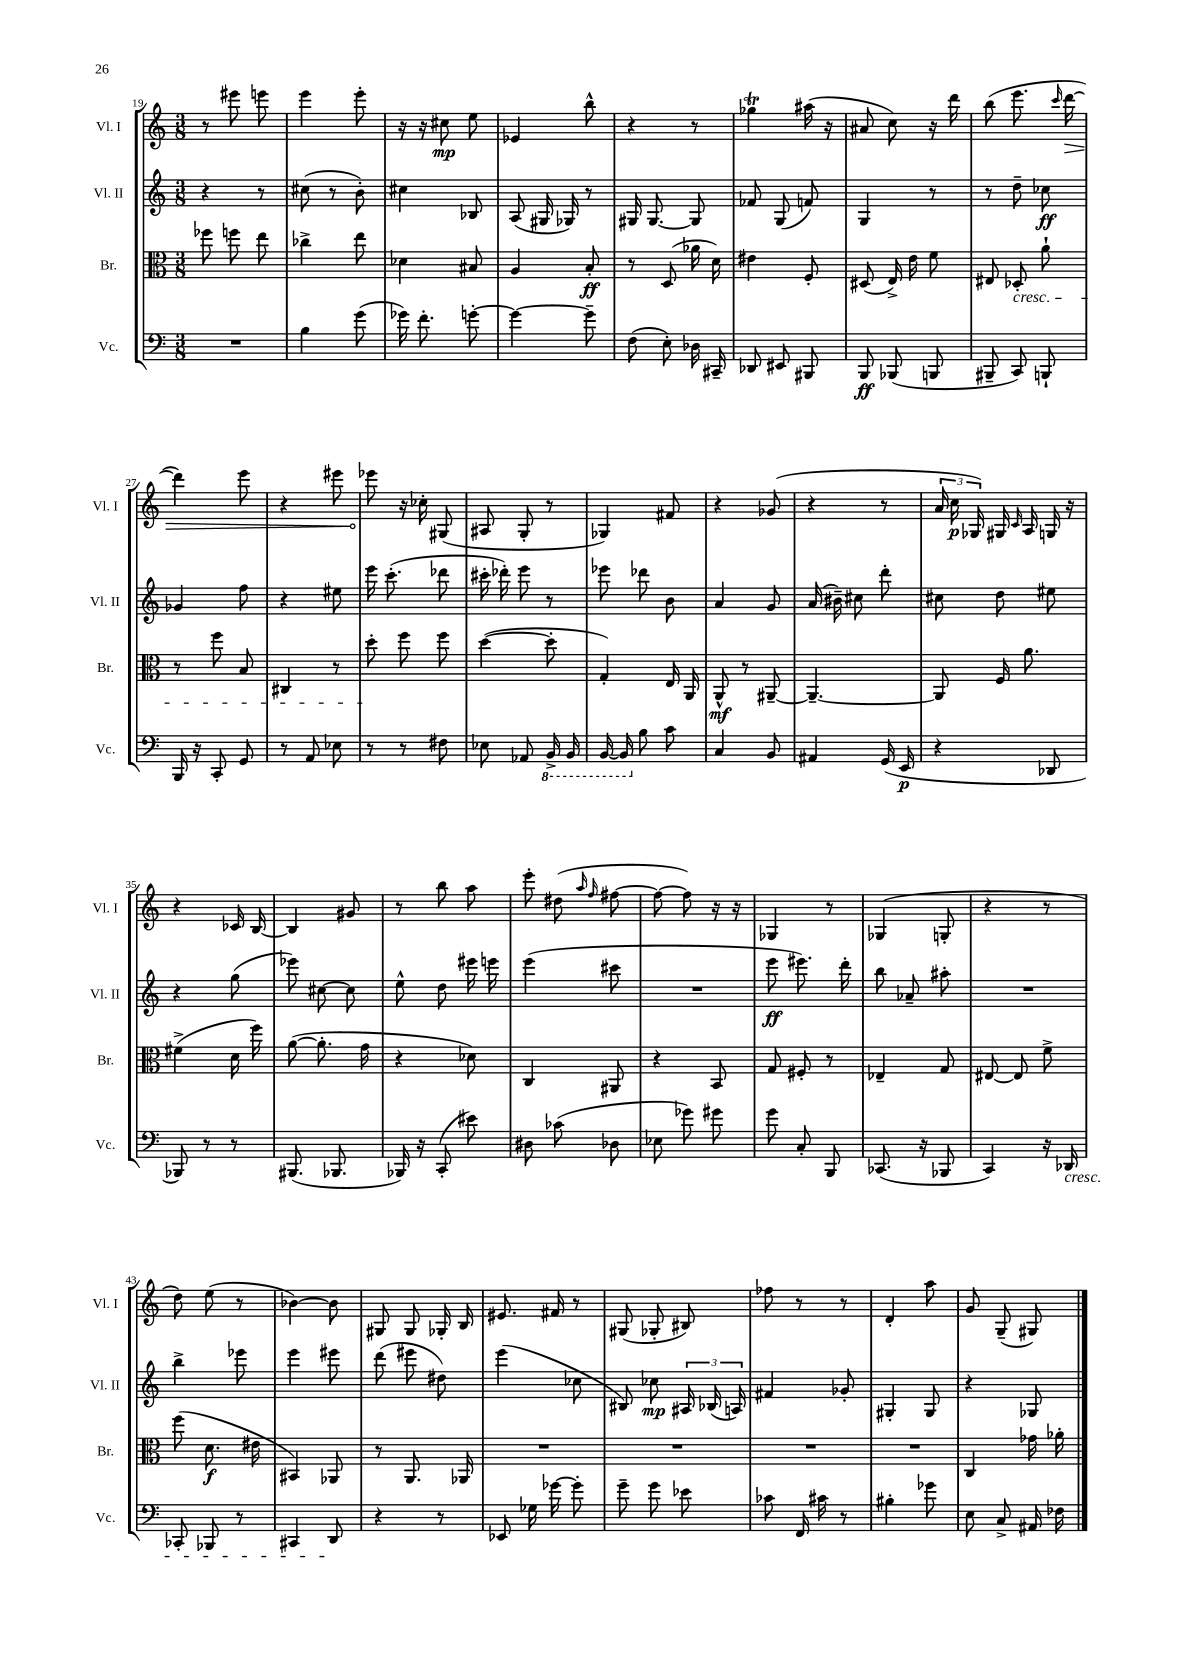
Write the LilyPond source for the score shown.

<<
\new StaffGroup <<
\new Staff = "s0" \with { instrumentName = "Vl. I" shortInstrumentName = "Vl. I" } {
    \clef treble \key c \major \numericTimeSignature \time 3/8
    \autoBeamOff r8 eis'''8 e'''8 |
    e'''4 e'''8-. |
    r16 r16 cis''8\mp e''8 |
    ees'4 b''8-^ |
    r4 r8 |
    ges''4\trill ais''16( r16 |
    ais'8 c''8) r16 d'''16 |
    b''8( e'''8. \grace { c'''16 } \once \override Hairpin.circled-tip = ##t d'''16~\> |
    d'''4) e'''8 |
    r4 eis'''8 |
    ees'''8\! r16 ces''16-. gis8( |
    ais8 g8-. r8 |
    ges4) fis'8 |
    r4 ges'8( |
    r4 r8 |
    \tuplet 3/2 { a'16 c''16\p ges16) } gis16 \grace { c'16 } a16 g16 r16 |
    r4 ces'16 b16~ |
    b4 gis'8 |
    r8 b''8 a''8 |
    e'''8-. dis''8( \grace { a''16 f''16 } fis''8~ |
    fis''8~ fis''8) r16 r16 |
    ges4 r8 |
    ges4( g8-. |
    r4 r8 |
    d''8) e''8( r8 |
    bes'4~) bes'8 |
    gis8 gis8 ges16-. b16 |
    eis'8. fis'16 r8 |
    gis8( ges8-. bis8) |
    fes''8 r8 r8 |
    d'4-. a''8 |
    g'8 g8--( gis8) \bar "|." |
}
\new Staff = "s1" \with { instrumentName = "Vl. II" shortInstrumentName = "Vl. II" } {
    \clef treble \key c \major \numericTimeSignature \time 3/8
    \autoBeamOff r4 r8 |
    cis''8( r8 b'8-.) |
    cis''4 bes8 |
    a8( gis16 ges16) r8 |
    gis16 gis8.~ gis8 |
    fes'8 g8( f'8) |
    g4 r8 |
    r8 d''8-- ces''8\ff |
    ges'4 f''8 |
    r4 eis''8 |
    e'''16 c'''8.-.( des'''8 |
    cis'''16-. des'''16-.) e'''8 r8 |
    ees'''8 des'''8 b'8 |
    a'4 g'8 |
    a'16( bis'16--) cis''8 d'''8-. |
    cis''8 d''8 eis''8 |
    r4 g''8( |
    ees'''8) cis''8~ cis''8 |
    e''8-^ d''8 eis'''16 e'''16 |
    e'''4( cis'''8 |
    R4. |
    e'''8\ff eis'''8.) d'''16-. |
    b''8 aes'8-- ais''8-. |
    R4. |
    b''4-> ees'''8 |
    e'''4 eis'''8 |
    d'''8( eis'''8 dis''8) |
    e'''4( ces''8 |
    bis8) ces''8\mp \tuplet 3/2 { ais16 bes16( a16) } |
    fis'4 ges'8-. |
    gis4-. gis8 |
    r4 ges8 \bar "|." |
}
\new Staff = "s2" \with { instrumentName = "Br." shortInstrumentName = "Br." } {
    \clef alto \key c \major \numericTimeSignature \time 3/8
    \autoBeamOff fes''8 f''8 e''8 |
    ces''4-> e''8 |
    des'4 bis8 |
    a4 b8-.\ff |
    r8 d8( aes'16 d'16) |
    eis'4 f8-. |
    dis8( e16->) e'16 f'8 |
    eis8 des8-.\cresc a'8-! |
    r8 f''8 b8 |
    cis4 r8 |
    d''8-.\! f''8 f''8 |
    d''4~( d''8-. |
    g4-.) e16 a,16 |
    a,8-^\mf r8 ais,8~-- |
    ais,4.~-- |
    ais,8 f16 a'8. |
    fis'4->( d'16 f''16) |
    a'8~( a'8.-. g'16 |
    r4 des'8) |
    c4 ais,8 |
    r4 b,8 |
    g8 fis8-. r8 |
    ees4-- g8 |
    eis8~ eis8 f'8-> |
    f''8( d'8.\f eis'16 |
    bis,4) aes,8 |
    r8 a,8. aes,16 |
    R4. |
    R4. |
    R4. |
    R4. |
    c4 ges'16 aes'16-. \bar "|." |
}
\new Staff = "s3" \with { instrumentName = "Vc." shortInstrumentName = "Vc." } {
    \clef bass \key c \major \numericTimeSignature \time 3/8
    \autoBeamOff R4. |
    b4 g'8( |
    ges'16) f'8.-. g'8~-. |
    g'4~ g'8-- |
    f8( e8-.) des16 cis,16-- |
    des,8 eis,8 bis,,8 |
    b,,8\ff bes,,8( b,,8 |
    bis,,8-- c,8) b,,8-! |
    b,,16 r16 c,8-. g,8 |
    r8 a,8 ees8 |
    r8 r8 fis8 |
    ees8 aes,8 \ottava #-1 b,,16-> b,,16 |
    b,,16~ b,,16 \ottava #0 b8 c'8 |
    c4 b,8 |
    ais,4 g,16( e,16\p |
    r4 des,8 |
    bes,,8) r8 r8 |
    bis,,8.( bes,,8. |
    bes,,16) r16 c,8-.( eis'8) |
    dis8 ces'8( des8 |
    ees8 ges'8) gis'8 |
    g'8 c8-. b,,8 |
    ces,8.( r16 bes,,8 |
    c,4) r16 des,16\cresc |
    ces,8-. bes,,8 r8 |
    cis,4 d,8\! |
    r4 r8 |
    ees,8 ges16 ges'16~ ges'8-. |
    g'8-- g'8 ees'8 |
    ces'8 f,16 cis'16 r8 |
    bis4-. ges'8 |
    e8 c8-> ais,16 fes16 \bar "|." |
}
>>
>>
\layout { \context { \Score currentBarNumber = #19 } }
